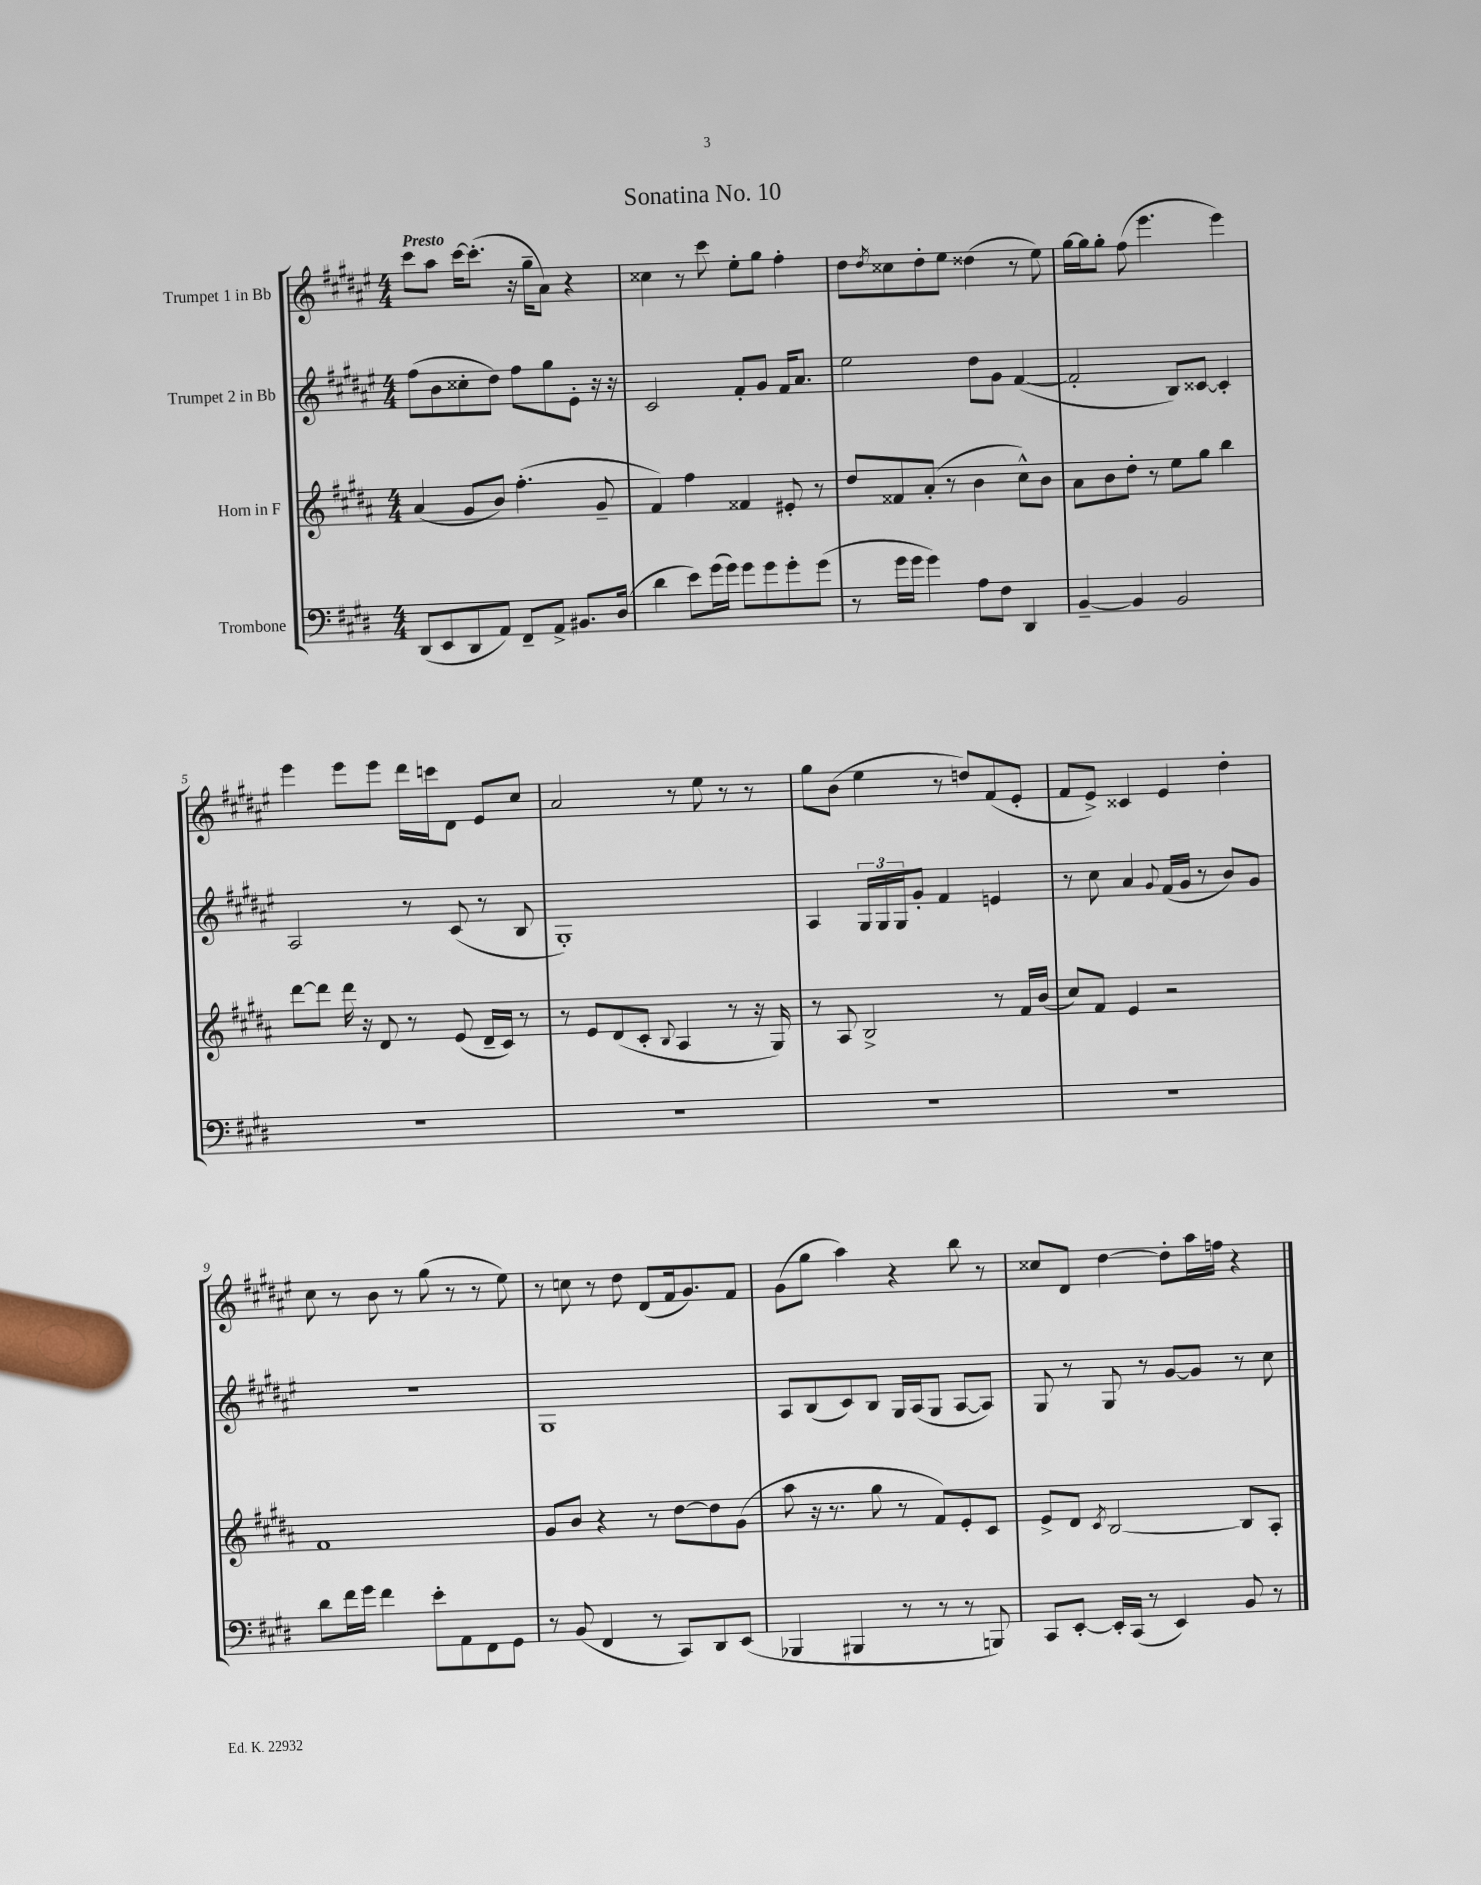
\header { title = "Sonatina No. 10" }
<<
\new StaffGroup <<
\new Staff = "s0" \with { instrumentName = "Trumpet 1 in Bb" } {
    \clef treble \key fis \major \numericTimeSignature \time 4/4 \tempo "Presto"
    cis'''8 ais''8 cis'''16~ cis'''8.-.( r16 gis''16-- ais'8) r4 |
    cisis''4 r8 cis'''8 eis''8-. gis''8 fis''4-. |
    dis''8 \acciaccatura { dis''8 } cisis''8 dis''8-. eis''8 disis''4( r8 eis''8) |
    gis''16~ gis''16 gis''8-. fis''8( eis'''4. eis'''4) |
    eis'''4 eis'''8 eis'''8 dis'''16 c'''16 dis'8 eis'8 cis''8 |
    ais'2 r8 eis''8 r8 r8 |
    gis''8 b'8( eis''4 r8 d''8) fis'8( eis'8-. |
    fis'8 eis'8->) cisis'4 eis'4 dis''4-. |
    cis''8 r8 b'8 r8 gis''8( r8 r8 eis''8) |
    r8 c''8 r8 dis''8 dis'8( fis'16 gis'8.) fis'8 |
    gis'8( gis''8 ais''4) r4 b''8 r8 |
    cisis''8 dis'8 dis''4~ dis''8-. ais''16 f''16 r4 \bar "|." |
}
\new Staff = "s1" \with { instrumentName = "Trumpet 2 in Bb" } {
    \clef treble \key fis \major \numericTimeSignature \time 4/4
    fis''8( b'8 cisis''8-. dis''8) fis''8 gis''8 eis'8-. r16 r16 |
    cis'2 fis'8-. gis'8 fis'16 ais'8. |
    eis''2 dis''8 gis'8 fis'4~( |
    fis'2-. b8) cisis'8~ cisis'4-. |
    ais2 r8 cis'8( r8 b8 |
    gis1-.) |
    ais4 \tuplet 3/2 { gis16 gis16 gis16 } gis'8-. fis'4 e'4 |
    r8 cis''8 ais'4 \appoggiatura { gis'8 } fis'16( gis'16 r8 b'8) gis'8 |
    R1 |
    gis1 |
    ais8 b8( cis'8) b8 gis16 ais16( gis8 ais8~ ais8) |
    gis8 r8 gis8 r8 gis'8~ gis'8 r8 cis''8 \bar "|." |
}
\new Staff = "s2" \with { instrumentName = "Horn in F" } {
    \clef treble \key b \major \numericTimeSignature \time 4/4
    ais'4( gis'8 b'8) fis''4.-.( gis'8-- |
    fis'4) fis''4 fisis'4 eis'8-. r8 |
    dis''8 fisis'8 ais'8-.( r8 b'4 cis''8-^) b'8 |
    ais'8 b'8 dis''8-. r8 e''8 gis''8 b''4 |
    dis'''8~ dis'''8 dis'''16 r16 dis'8 r8 e'8( dis'16-- cis'16) r8 |
    r8 e'8 dis'8( cis'8-. \appoggiatura { b8 } ais4 r8 r16 gis16) |
    r8 ais8 b2-> r8 fis'16 b'16( |
    cis''8) fis'8 e'4 r2 |
    fis'1 |
    gis'8 b'8 r4 r8 dis''8~ dis''8 gis'8( |
    ais''8 r16 r8. gis''8 r8 fis'8) e'8-. cis'8 |
    e'8-> dis'8 \acciaccatura { cis'8 } b2~ b8 ais8-. \bar "|." |
}
\new Staff = "s3" \with { instrumentName = "Trombone" } {
    \clef bass \key e \major \numericTimeSignature \time 4/4
    dis,8( e,8 dis,8 a,8) fis,8-- a,8-> bis,8. dis16( |
    dis'4 e'8) gis'16( gis'16) gis'8 gis'8 gis'8-. gis'8( |
    r8 gis'16 gis'16 gis'4) a8 fis8 dis,4 |
    b,4~-- b,4 b,2 |
    R1 |
    R1 |
    R1 |
    R1 |
    dis'8 fis'16 gis'16 fis'4 e'8-. a,8 fis,8 gis,8 |
    r8 b,8( fis,4 r8 cis,8) dis,8 e,8( |
    bes,,4 bis,,4 r8 r8 r8 b,,8) |
    cis,8 e,8~-. e,16-. cis,16( r8 e,4) b,8 r8 \bar "|." |
}
>>
>>
